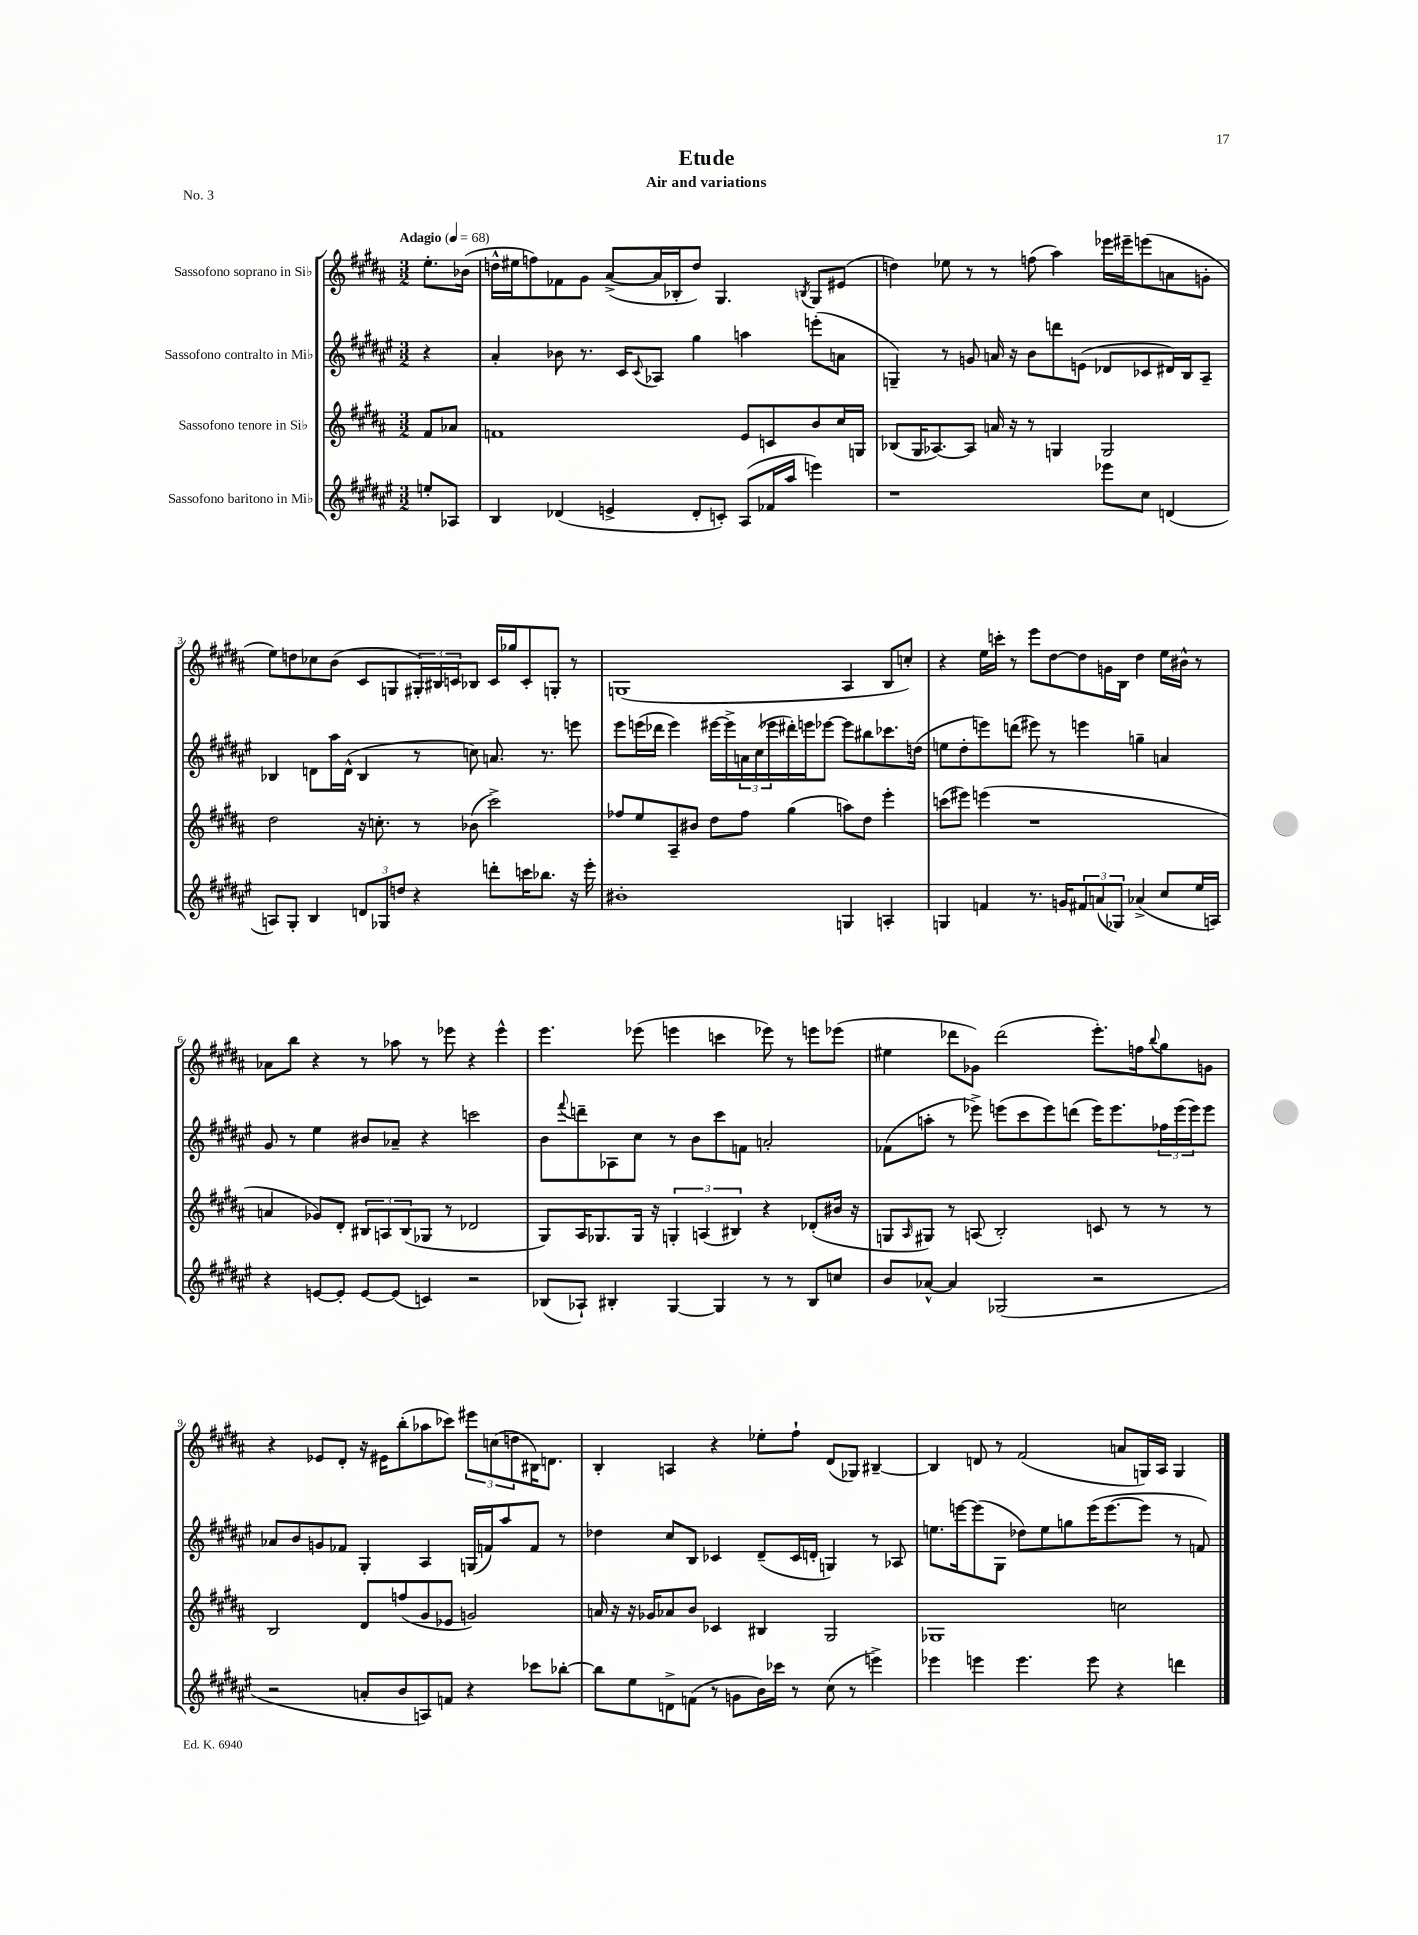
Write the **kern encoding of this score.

**kern	**kern	**kern	**kern
*part4	*part3	*part2	*part1
*staff4	*staff3	*staff2	*staff1
*I"Sassofono baritono in Mi♭	*I"Sassofono tenore in Si♭	*I"Sassofono contralto in Mi♭	*I"Sassofono soprano in Si♭
*clefG2	*clefG2	*clefG2	*clefG2
*k[f#c#g#d#a#e#]	*k[f#c#g#d#a#]	*k[f#c#g#d#a#e#]	*k[f#c#g#d#a#]
*M3/2	*M3/2	*M3/2	*M3/2
*MM68	*MM68	*MM68	*MM68
=	=	=	=
!	!	!	!LO:TX:a:B:t=Adagio
8een'/L	8f#/L	4r	8.ee'\L
8A-X/J	8a-X/J	.	.
.	.	.	(16b-X\Jk
=1	=1	=1	=1
4B/	1fn	4a#'/	16ddn^^\LL
.	.	.	16ee#X\J
.	.	.	8ffn\)
(4d-X/	.	8b-X\	8f-X\
.	.	8.r	8g#\J
4en^/	.	.	([8a#^/L
.	.	16c#/KL	.
.	.	8qqc#/	.
.	.	8A-X/J	16a#/L]
.	.	.	16B-X'/J
8d-'/L	.	4gg#\	8dd/J)
8cn'/J)	.	.	4.G#/
(8A#/L	8e/L	4aan\	.
16f-X/L	8cn/	.	.
16aa#/JJ	.	.	.
.	.	.	8qBn/
4eeen\)	8b/	(8eeen'\L	8G#/L
.	16cc#/L	8an\J	(8e#X/J
.	16Gn/JJ	.	.
=2	=2	=2	=2
1r	(8B-X/L	4Gn~/)	4ddn\)
.	16G#/K	.	.
.	[8.A-X/)	.	.
.	.	8r	8ee-X\
.	8A-/J]	8gn/	8r
.	16an/	16an/	8r
.	16r	16r	.
.	8r	8b\L	(8ffn\
.	4Gn/	8dddn\	4aa#\)
.	.	(8en\J	.
8eee-X\L	2G/	8d-X/L	16eee-X\LL
.	.	.	16eee#X~\J
8cc#\J	.	8c-X/	(8eeen\
(4dn/	.	16d#X/L)	8an\
.	.	16B/J	.
.	.	8A#~/J	8gn'\J
!!LO:LB:g=z
=3	=3	=3	=3
8An/L)	2dd#\	4B-X/	8ee\L)
8G#'/J	.	.	8ddn\
4B/	.	8dn\L	8cc-X\
.	.	16aa#\L	(8b\J
.	.	(16d^^\JJ	.
12dn/L	16r	4B-/	8c#/L
.	8.ccn'\	.	.
12G-X/	.	.	.
.	.	.	8Gn/
12ddn/J	.	.	.
4r	8r	8r	24G#X'/L)
.	.	.	24B#X/
.	.	.	24cn/J
.	(8b-X\	8ccn\)	8B-X/J
8dddn'\L	2ccc#^\)	8.an/	16c/LL
.	.	.	16gg-X/J
16cccn\K	.	.	8c'/
8.bb-X\J	.	8.r	.
.	.	.	8Gn'/J
16r	.	8eeen\	8r
16eee#'\	.	.	.
=4	=4	=4	=4
1b#X'	8ff-X/L	8eee#\L	(1Gn
.	8ee/	(16eeen\L	.
.	.	16ddd-X\JJ	.
.	8A#~/	4eee\)	.
.	8b#X/J	.	.
.	8dd#\L	[16eee#X\LL	.
.	.	16eee#^\]	.
.	8ff-\J	24an\	.
.	.	(24cc#\	.
.	.	24eee-X\	.
.	(4gg#\	16ddd#X'\)	.
.	.	16eeen\J	.
.	.	[8eee-X\J	.
4Gn/	8aan\L)	8eee-\L]	4A#/
.	8dd#\J	8bb#X\	.
4An'/	4eee'\	8.ccc-X\	8B/L
.	.	.	8ccn'/J)
.	.	(16ddn\Jk	.
=5	=5	=5	=5
4Gn/	(8cccn\L	8een\L	4r
.	8eee#X\J)	8dd#'\	.
4fn/	(4eeen\	8eeen\)	16ee\LL
.	.	.	16cccn'\JJ
.	.	(8dddn\J	8r
8.r	1r	8eee#X\)	8eee\L
.	.	8r	[8dd#\
16gn/KL	.	.	.
12f#X/	.	4eeen\	8dd#\]
(12an/	.	.	.
.	.	.	16gn\L
12G-X/J)	.	.	.
.	.	.	16B\JJ
(4a-X^/	.	4ggn~\	4dd#\
8cc#/L	.	4an/	16ee\LL
.	.	.	16b#X^^\JJ
16ee#/L	.	.	8r
16An/JJ)	.	.	.
!!LO:LB:g=z
=6	=6	=6	=6
4r	4an/	8g#/	8a-X\L
.	.	8r	8bb\J
[8en/L	8g-X/L)	4ee#\	4r
8e'/J]	8d#'/J	.	.
[8e/L	12B#X/L	8b#X/L	8r
.	12An/	.	.
(8e/J]	.	8a-X~/J	8aa-X\
.	(12B#/	.	.
4cn/)	8G-X/J	4r	8r
.	8r	.	8eee-X\
2r	2d-X/	2cccn\	4r
.	.	.	4eee-^^\
=7	=7	=7	=7
(8B-X/L	8G#/L)	8b\L	4.eee\
.	.	8qqfff#/	.
8A-X`/J)	16A#/K	8dddn~\	.
.	8.G-X/	.	.
4B#X'/	.	8A-X\	.
.	16G-/Jk	8cc#\J	(8eee-X\
.	16r	.	.
[4G#/	6Gn'/	8r	4eeen\
.	.	8b\L	.
.	(6An/	.	.
4G#/]	.	8ccc#\	4cccn\
.	6B#X/)	.	.
.	.	8fn\J	.
8r	4r	2an'/	8eee-X\)
8r	.	.	8r
8B#/L	(8d-X'/L	.	8eeen\L
8ccn/J	16b#X/Jk	.	(8eee-X\J
.	16r	.	.
=8	=8	=8	=8
8b/L	8Gn/L	(8f-X\L	4ee#X\
.	16qqA#/	.	.
[8a-X^^/J	8G#X/J)	8aan'\J	.
4a-/]	8r	8r	8ddd-X\L
.	(8An/	8eee-X^\)	8g-X\J)
(2G-X/	2B'/)	(8eeen\L	(2ddd-\
.	.	8ccc#\	.
.	.	8eee\)	.
.	.	(8dddn\J	.
2r	8cn/	16eee\KL)	8.eee'\L)
.	.	8.eee\	.
.	8r	.	.
.	.	.	16ffn\k
.	.	.	8qqbb/
.	8r	24ff-X\L	8gg#\
.	.	(24eee\	.
.	.	24eee\J)	.
.	8r	8eee\J	8gn\J
!!LO:LB:g=z
=9	=9	=9	=9
2r	2B/	8a-X/L	4r
.	.	8b/	.
.	.	8gn/	8e-X/L
.	.	8f-X/J	8d#'/J
8an'/L	8d#/L	4G#'/	16r
.	.	.	16e#X\KL
8b/	(8ffn/	.	(8bb'\
8An/)	8g#/	4A#/	8aa-X\
8fn/J	8e-X/J	.	8ccc-X\J)
4r	2gn/)	(16Gn/LL	12eee#X\L
.	.	16fn/J)	.
.	.	.	(12ccn\
.	.	8aa#/	.
.	.	.	12ddn\
8ccc-X\L	.	8f/J	16B#X\K)
.	.	.	8.dn\J
[8bb-X'\J	.	8r	.
=10	=10	=10	=10
8bb-\L]	16an/	4dd-X\	4B'/
.	16r	.	.
8ee#\	16r	.	.
.	16g-X/KL	.	.
8dn^\	8a-X/	8cc#/L	4An/
(8fn\J	8b/J	8B/J	.
8r	4c-X/	4c-X/	4r
8gn\L	.	.	.
16b\L)	4B#X/	(8d#~/L	8ee-X'\L
16ccc-X\JJ	.	.	.
8r	.	16c-/L	8ff#`\J
.	.	16dn'/JJ	.
(8cc#\	2G#/	4Gn/)	(8d#/L
8r	.	.	8G-X/J)
4eeen^\)	.	8r	[4B#X~/
.	.	8A-X/	.
=11	=11	=11	=11
4eee-X\	1G-X	8.een\L	4B#/]
.	.	[16eeen\k	.
4eeen\	.	(8eee\]	8dn/
.	.	8G#\J	8r
4.eee\	.	8dd-X\L)	(2f#/
.	.	8ee\	.
.	.	8ggn\	.
8eee\	.	(16eee\K	.
.	.	[8.eee\	.
4r	2ccn\	.	8an/L
.	.	8eee\J]	16Gn/L)
.	.	.	16A#/JJ
4dddn\	.	8r	4G/
.	.	8fn/)	.
==	==	==	==
*-	*-	*-	*-
